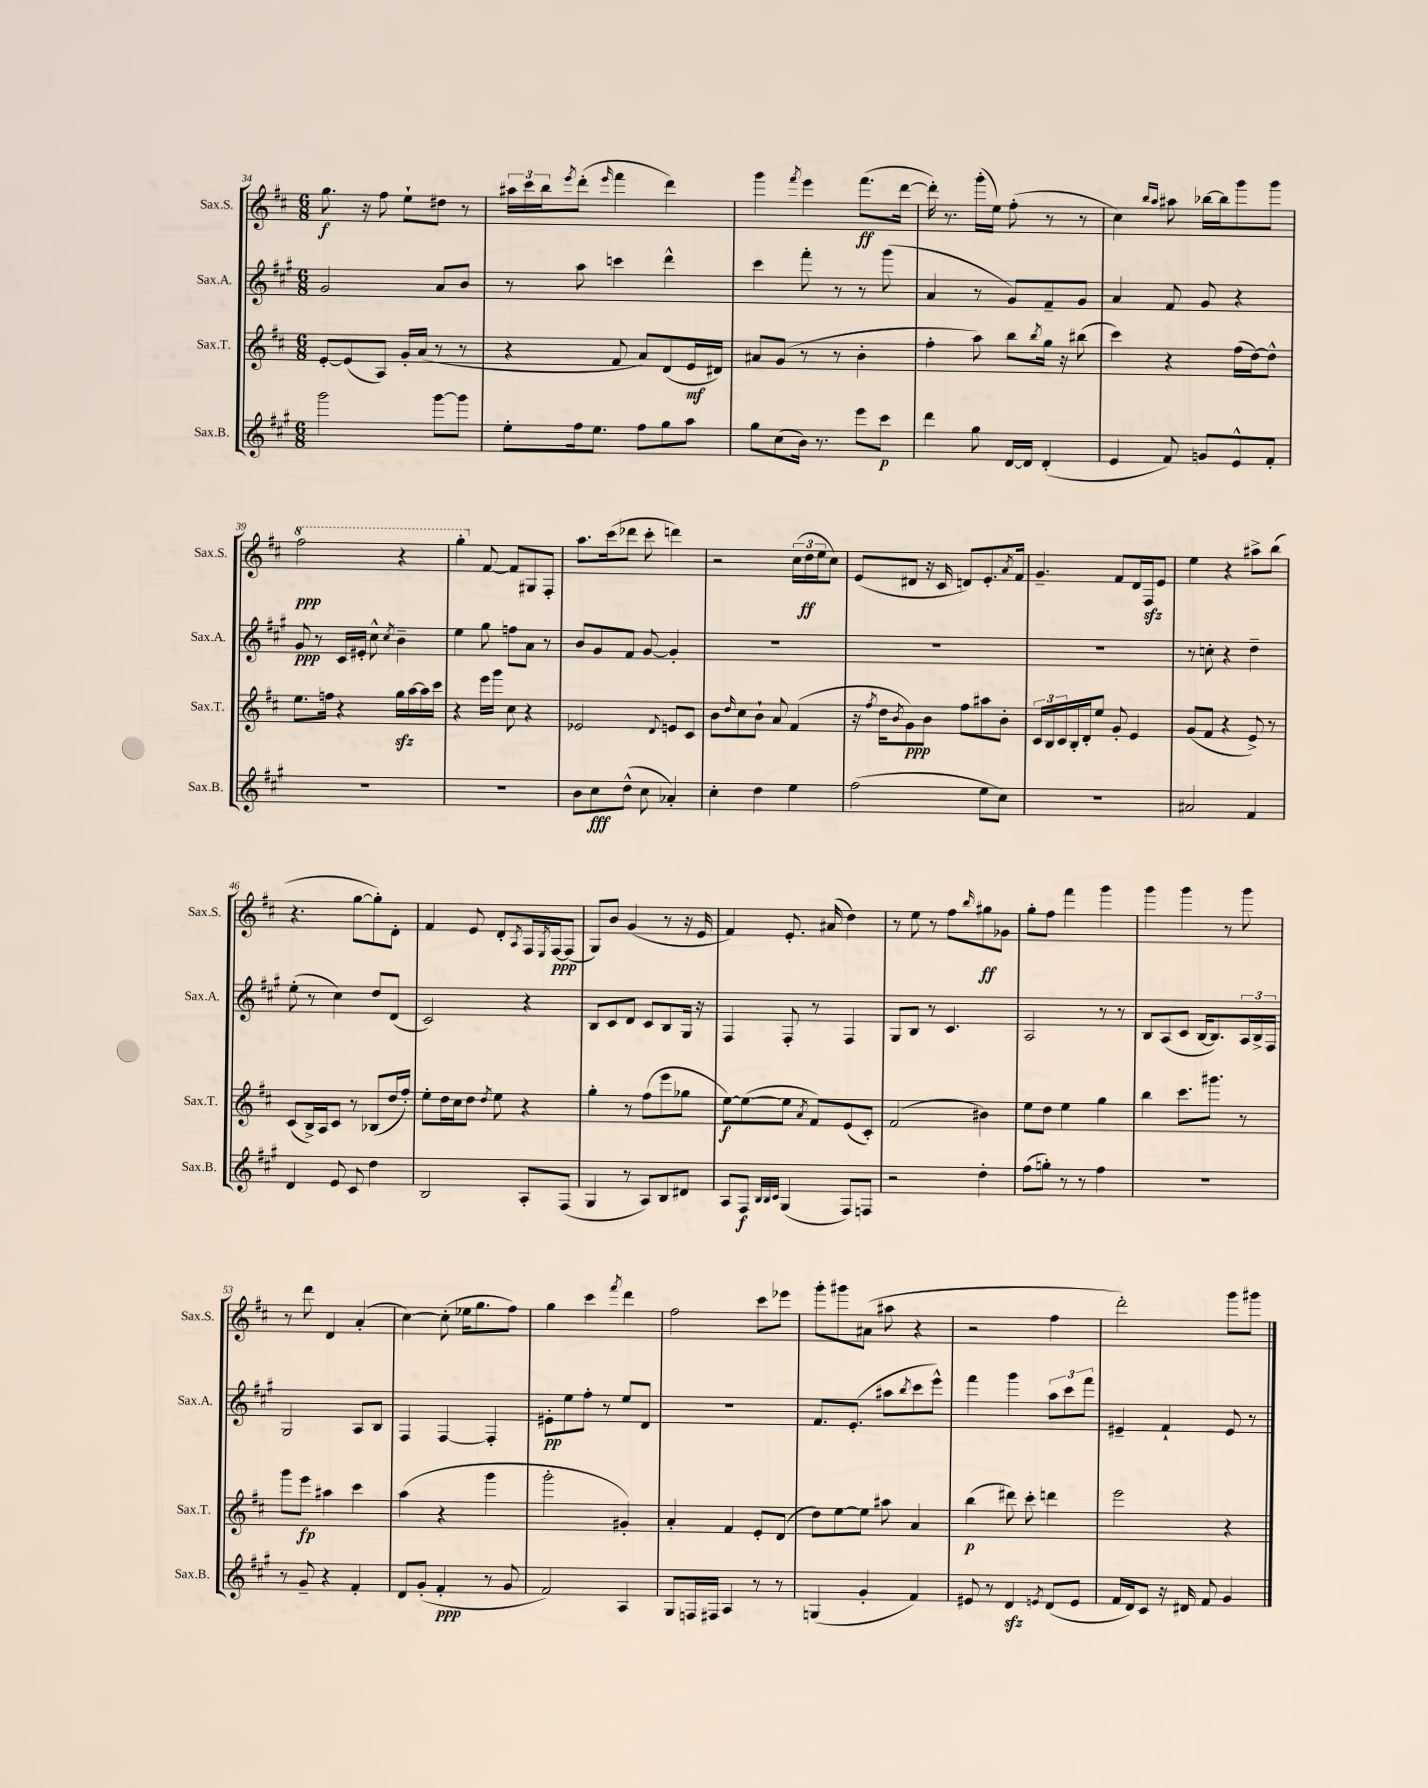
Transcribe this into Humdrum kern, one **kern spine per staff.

**kern	**kern	**kern	**kern
*staff4	*staff3	*staff2	*staff1
*clefG2	*clefG2	*clefG2	*clefG2
*k[f#c#g#]	*k[f#c#]	*k[f#c#g#]	*k[f#c#]
*M6/8	*M6/8	*M6/8	*M6/8
2ggg#\	[8e'/L	2g#/	8.gg\
.	(8e/]	.	.
.	.	.	16r
.	8A/J)	.	8ff#\
.	16g'/LL	.	8ee`\L
.	(16a/JJ	.	.
[8ggg#\L	8r	8a/L	8dd#\J
8ggg#\]J	8r	8b/J	8r
=	=	=	=
8ee'\L	4r	8r	24aa#\LL
.	.	.	24ccc#\
.	.	.	24bb\J
.	.	.	8qeee/
16ff#\k	.	8aa\	(8ddd'\J
8.ee\J	.	.	.
.	.	.	16qqeee/
.	8f#/	4ccc\	4fff#\
8ff#\L	8a/L)	.	.
8gg#\	(8d/	4ddd^^\	4ddd\)
8aa\J	16e/L	.	.
.	16d#/JJ)	.	.
=	=	=	=
8gg#\L	8a#/L	4ccc#\	4ggg\
(8cc#\	(8g/J	.	.
.	.	.	8qfff#/
16b\Jk)	8r	8fff#'\	4eee\
8.r	.	.	.
.	8r	8r	.
8eee\L	4b'\	8r	(8.fff#\L
8ccc#\J	.	(8ggg#\	.
.	.	.	[16ddd\Jk
=	=	=	=
4ddd\	4ff#'\	4a/	16ddd'\])
.	.	.	8.r
8gg#\	8aa\)	8r	(16ggg'\LL
.	.	.	16ee\JJ)
[16d/LL	8bb\L	8g#/L)	(8ff#'\
16d/]JJ	.	.	.
.	8qbb/	.	.
(4d'/	16gg\Jk	8f#~/	8r
.	16r	.	.
.	(8bb#\	8g#/J	8r
=	=	=	=
4e/	4ccc#\)	4a/	4cc#\)
.	.	.	16qqbb/LL
.	.	.	16qqaa/JJ
8f#/)	4r	8f#/	8aa#\
8g/L	.	8g#/	[16bb-\LL
.	.	.	16bb-\]J
8e^^/	(16ff#\LL	4r	8ggg\
.	[16dd\J)	.	.
8f#'/J	8dd^^\]J	.	8ggg\J
=	=	=	=
2.r	8.ee\L	8g#/	2fff#\
.	.	8r	.
.	16ff\Jk	.	.
.	4r	16c#/LL	.
.	.	16e#'/JJ	.
.	.	8cc#^^\	.
.	.	8qcc#/	.
.	16gg\LL	4b~\	4r
.	[16aa\	.	.
.	16aa\]	.	.
.	16ccc#\JJ	.	.
=	=	=	=
2.r	4r	4ee\	4ggg'\
.	16eee\LL	8gg#\	[8f#/
.	16ggg\JJ	.	.
.	8cc#\	8ff\L	8f#/]L
.	4r	8a\J	8G#/
.	.	8r	8F#'/J
=	=	=	=
8b\L	2e-/	8b/L	8.aa\L
8cc#\	.	8g#/	.
.	.	.	(16ccc#\k
(8dd^^\J	.	8f#/J	8ddd-\J
8cc#\	.	[8g#/	8ccc#'\
.	8qqd/	.	.
4a-'/)	8e/L	4g#'/]	4ddd\)
.	8c#/J	.	.
=	=	=	=
4cc#'\	8b\L	2.r	2r
.	16qqdd/	.	.
.	8cc#\	.	.
4dd\	8b`\J	.	.
.	8a/	.	.
4ee\	(4f#/	.	(24cc#\LL
.	.	.	24dd\
.	.	.	24ee\J
.	.	.	8cc#\J)
=	=	=	=
(2ff#\	16r	2.r	(8e/L
.	8qff#/	.	.
.	16dd\LK	.	.
.	8qb/	.	.
.	8g\)	.	8d#/J
.	8b\J	.	16r
.	.	.	16c#/
.	8ff#\L	.	8d/L)
8ee\L	8aa#\	.	8.e'/
8cc#\J)	8b'\J	.	.
.	.	.	8qa/
.	.	.	16f#/Jk
=	=	=	=
2.r	24c#/LL	2.r	4.g~/
.	24B/	.	.
.	24c#/	.	.
.	16B'/	.	.
.	16d'/J	.	.
.	8ee/J	.	.
.	8g'/	.	8f#/L
.	4e/	.	16d/L
.	.	.	16F#/J
.	.	.	8e/J
=	=	=	=
2a#/	(8g/L	8r	4ee\
.	8f#/J	8cc'\	.
.	4r	4r	4r
4f#/	8e^/)	4dd~\	8aa#^\L
.	8r	.	(8bb\J
=	=	=	=
4d/	(8c#/L	(8ee'\	4.r
.	16B^/L)	8r	.
.	16A/J	.	.
8e/	8c#/J	4cc#\)	.
8c#/	8r	.	[8gg\L
4dd\	(8B-/L	8dd/L	8gg'\])
.	16dd/L	(8d/J	8d'\J
.	16ff#'/JJ)	.	.
=	=	=	=
2B/	8ee'\L	2c#/)	4f#/
.	16dd\L	.	.
.	16cc#\J	.	.
.	8dd\J	.	8e/
.	8qdd/	.	.
.	8ee\	.	8d'/L
.	.	.	8qA/
8A'/L	4r	4r	16F#/L
.	.	.	8qE/
.	.	.	[16F#/J
(8F#/J	.	.	(8F#/]J
=	=	=	=
4G#/	4gg'\	8B/L	8G/L)
.	.	8c#/	8b/J
8r	8r	8d/J	(4g/
8A/L)	(8ff#\L	8c#/L	.
8B/	8eee\	8B/	8r
8d#/J	8gg-\J	16G#/Jk	16r
.	.	16r	16e/
=	=	=	=
8A/L	[8ee\L)	4F#/	4f#/)
8F#/J	(8ee\_	.	.
32qqB/LLL	.	.	.
32qqB/	.	.	.
32qqc#/JJJ	.	.	.
(4G#/	8ee\]J	8F#'/	8.e'/
.	8qa/	.	.
.	8f#/L)	8r	.
.	.	.	(16a#/
8F#/L)	(8e/	4F#/	4dd\)
8F/J	8c#'/J)	.	.
=	=	=	=
2r	(2f#/	8G#/L	8r
.	.	8B/J	8ee\
.	.	8r	8r
.	.	4.c#/	8ff#\L
.	.	.	16qqbb/
4dd'\	4b#\)	.	8gg#\
.	.	.	8g-\J
=	=	=	=
(8ff#\L	8ee\L	2A/	8gg'\L
8gg'\J)	8dd\J	.	8ff#\J
8r	4ee\	.	4fff#\
8r	.	.	.
4ff#\	4gg\	8r	4ggg\
.	.	8r	.
=	=	=	=
2.r	4bb\	8B/L	4ggg\
.	.	(8A/	.
.	8.ccc#\L	8c#/J	4ggg\
.	.	[16B/LK	.
.	8.ggg#\J	8.B/])	.
.	.	.	8r
.	8r	24A/L	8ggg\
.	.	24B^/	.
.	.	24F#/JJ	.
=	=	=	=
8r	8ggg\L	2G#/	8r
8g#~/	8eee\J	.	8ddd\
4r	4aa#\	.	4d/
4f#'/	4ccc#\	8A/L	(4a'/
.	.	8B/J	.
=	=	=	=
8d/L	(4aa\	4F#/	[4cc#\)
(8g#'/J	.	.	.
4f#'/	4r	[4F#/	(8cc#'\]
.	.	.	16ee-\LK
.	.	.	8.gg\
8r	4ggg\	4F#'/]	.
8g#/	.	.	8ff#\J)
=	=	=	=
2f#/)	2ggg'\	8e#'\L	4gg\
.	.	8ee\	.
.	.	8ff#'\J	4ccc#\
.	.	8r	.
.	.	.	8qfff#/
4A/	4g#'/)	8ee/L	4ddd\
.	.	8d/J	.
=	=	=	=
8G#/L	4a'/	2.r	2ff#\
16F/L	.	.	.
16F#/JJ	.	.	.
4A/	4f#/	.	.
8r	8e'/L	.	8ccc#\L
8r	(8d/J	.	8eee-\J
=	=	=	=
(4G/	8dd\L)	8.f#/L	8ggg'\L
.	[8ee\	.	8ggg#\
.	.	(8.e'/J	.
4g#'/	8ee\]J	.	(8a#\J
.	8aa#\	8aa#\L	8aa#\
.	.	8qbb/	.
4f#/)	4a/	8ccc#\	4r
.	.	8eee^^\J)	.
=	=	=	=
8e#/	(4bb\	4fff#\	2r
8r	.	.	.
4d/	8ddd#\)	4ggg#\	.
.	8ccc#'\	.	.
8qe/	.	.	.
(8d/L	4ddd\	12aa\L	4ff#\
.	.	12ccc#\	.
8e/J	.	.	.
.	.	12fff#\J	.
=	=	=	=
16f#/LL	2eee\	4e#~/	2ddd'\)
16d/J)	.	.	.
8c#/J	.	.	.
16r	.	4f#`/	.
16d#/	.	.	.
8f#/	.	.	.
4g#/	4r	8e#/	8ggg\L
.	.	8r	8ggg#\J
==	==	==	==
*-	*-	*-	*-
